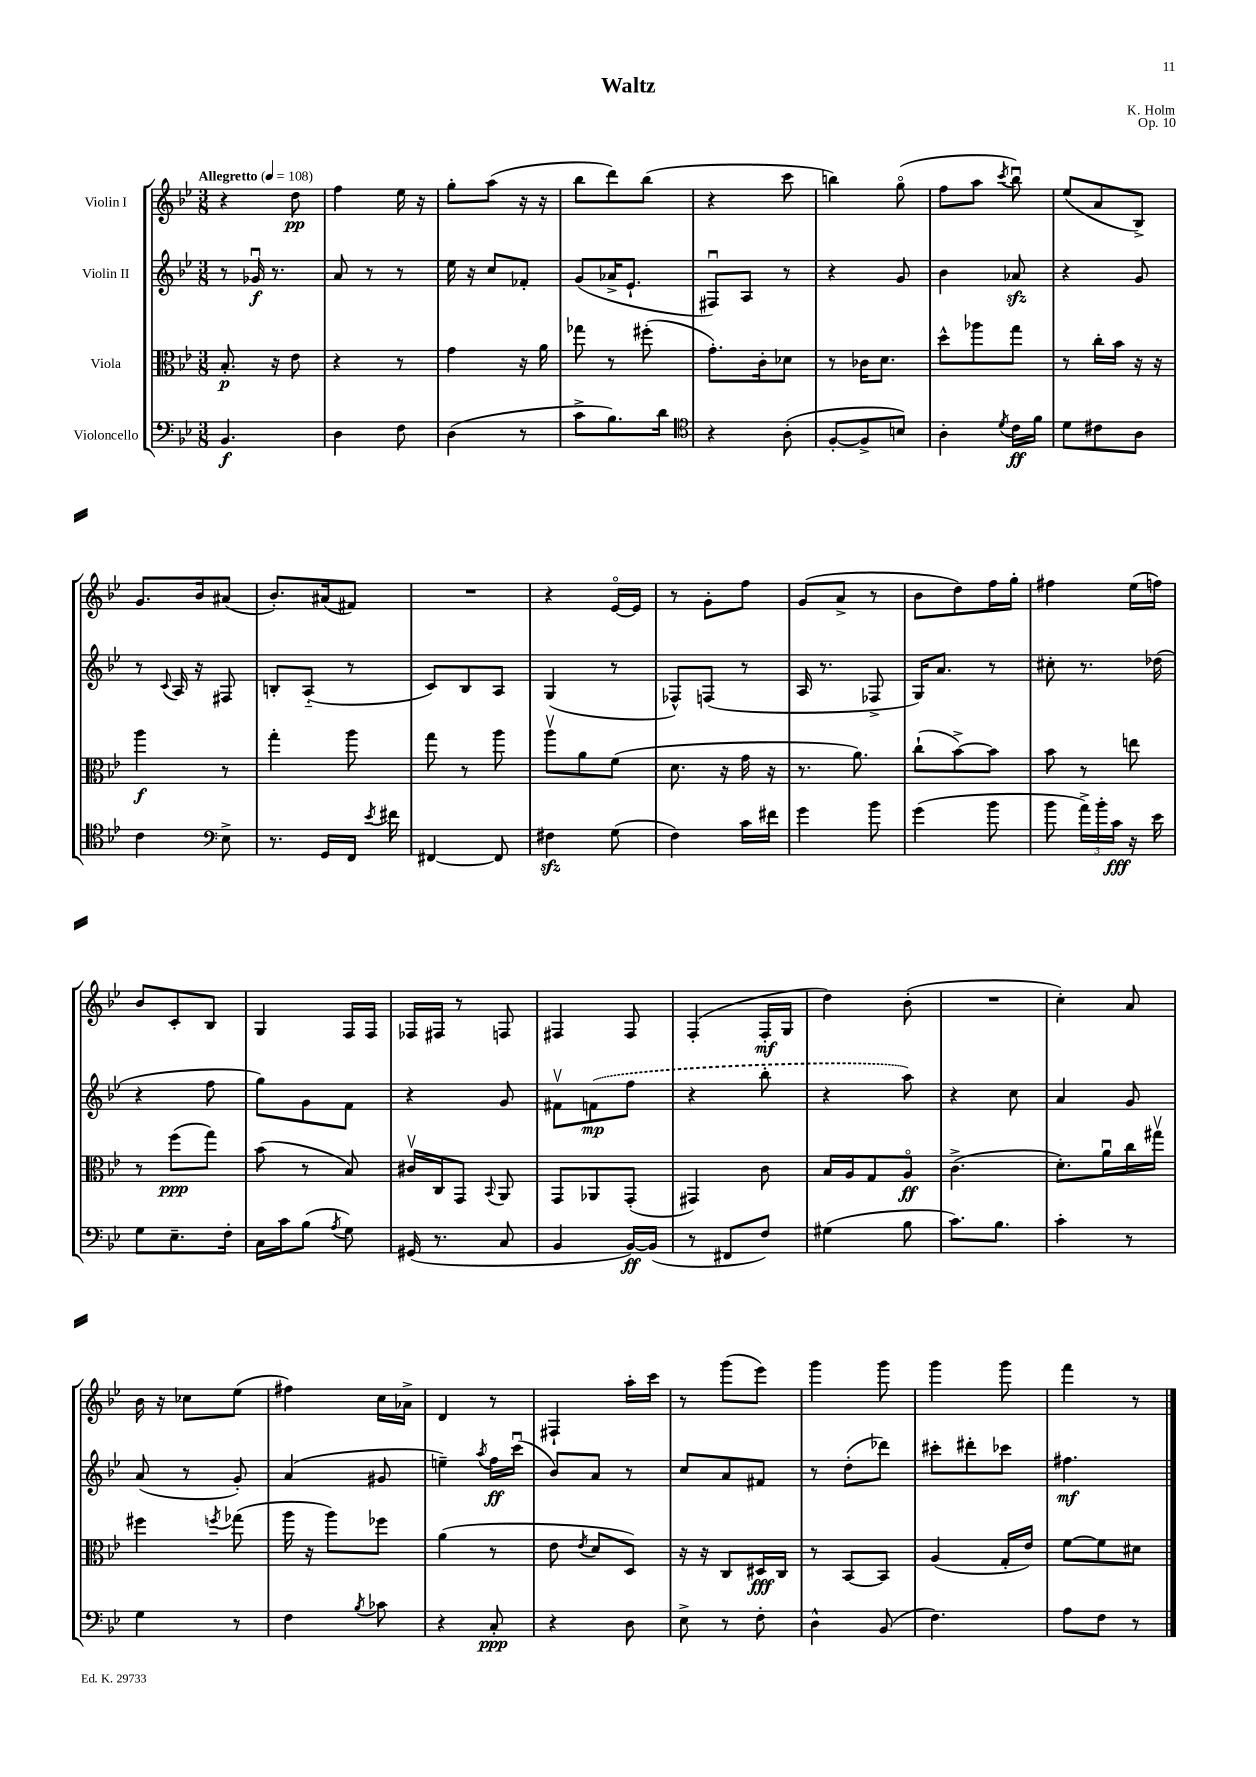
\header { title = "Waltz" composer = "K. Holm" opus = "Op. 10" }
<<
\new StaffGroup <<
\new Staff = "s0" \with { instrumentName = "Violin I" } {
    \clef treble \key bes \major \numericTimeSignature \time 3/8 \tempo "Allegretto" 4 = 108
    \autoBeamOff r4 d''8\pp |
    f''4 ees''16 r16 |
    g''8[-. a''8]( r16 r16 |
    bes''8[ d'''8) bes''8]( |
    r4 c'''8 |
    b''4) g''8\flageolet( |
    f''8[ a''8] \acciaccatura { c'''8 } bes''8\downbow) |
    ees''8[( a'8 bes8]->) |
    g'8.[ bes'16 ais'8]( |
    bes'8.[-.) ais'16( fis'8]) |
    R4. |
    r4 ees'16[~\flageolet ees'16] |
    r8 g'8[-. f''8] |
    g'8[( a'8]-> r8 |
    bes'8[ d''8) f''16 g''16]-. |
    fis''4 ees''16[( f''16]) |
    bes'8[ c'8-. bes8] |
    g4 f16[ f16] |
    fes16[ fis16] r8 f8 |
    fis4 fis8 |
    f4-.( f16[-.\mf g16] |
    d''4) bes'8-.( |
    R4. |
    c''4-.) a'8 |
    bes'16 r16 ces''8[ ees''8]( |
    fis''4) c''16[ aes'16]-> |
    d'4 r8 |
    fis4-! a''16[-. c'''16] |
    r8 g'''8[( ees'''8]) |
    g'''4 g'''8 |
    g'''4 g'''8 |
    f'''4 r8 \bar "|." |
}
\new Staff = "s1" \with { instrumentName = "Violin II" } {
    \clef treble \key bes \major \numericTimeSignature \time 3/8
    \autoBeamOff r8 ges'16\downbow\f r8. |
    a'8 r8 r8 |
    ees''16 r16 c''8[ fes'8]-. |
    g'8[( aes'16-> ees'8.]-! |
    fis8[\downbow) a8] r8 |
    r4 g'8 |
    bes'4 aes'8\sfz |
    r4 g'8 |
    r8 \appoggiatura { c'8 } a16 r16 fis8 |
    b8[-. a8]-_( r8 |
    c'8[) bes8 a8] |
    g4( r8 |
    fes8[-^) f8]( r8 |
    a16 r8. fes8-> |
    g16[) a'8.] r8 |
    cis''8-. r8. des''16( |
    r4 f''8 |
    g''8[) g'8 f'8] |
    r4 g'8 |
    fis'8[\upbow \once \slurDashed f'8\mp( f''8] |
    r4 bes''8-. |
    r4 a''8) |
    r4 c''8 |
    a'4 g'8 |
    a'8( r8 g'8-.) |
    a'4( gis'8 |
    e''4--) \acciaccatura { a''8 } f''16[\ff c'''16]\downbow( |
    bes'8[) a'8] r8 |
    c''8[ a'8 fis'8] |
    r8 d''8[-.( des'''8]) |
    cis'''8[-. dis'''8-. ces'''8] |
    fis''4.\mf \bar "|." |
}
\new Staff = "s2" \with { instrumentName = "Viola" } {
    \clef alto \key bes \major \numericTimeSignature \time 3/8
    \autoBeamOff bes8.-.\p r16 ees'8 |
    r4 r8 |
    g'4 r16 a'16 |
    ges''8 r8 fis''8-.( |
    g'8.[-.) c'16-. des'8] |
    r8 ces'16[ d'8.] |
    d''8[-^ aes''8 g''8] |
    r8 c''16[-. bes'16] r16 r16 |
    a''4\f r8 |
    g''4-. a''8 |
    g''8 r8 a''8 |
    a''8[\upbow a'8 f'8]( |
    d'8. r16 g'16 r16 |
    r8. a'8.) |
    c''8[-!( bes'8~->) bes'8] |
    bes'8 r8 e''8 |
    r8 f''8[\ppp( g''8]) |
    bes'8( r8 bes8) |
    cis'16[\upbow c16 g,8] \appoggiatura { bes,8 } a,8 |
    g,8[ aes,8 g,8]-.( |
    gis,4) c'8 |
    bes16[ a16 g8 a8]\flageolet\ff |
    c'4.->( |
    d'8.[-.) a'16\downbow c''16 gis''16]\upbow |
    fis''4 \acciaccatura { f''8 } ges''8( |
    a''16 r16 a''8[) fes''8] |
    a'4( r8 |
    ees'8 \acciaccatura { ees'8 } d'8[ d8]) |
    r16 r16 c8[ dis16\fff c16] |
    r8 bes,8[~ bes,8] |
    a4( g16[-. ees'16]) |
    f'8[~ f'8 dis'8] \bar "|." |
}
\new Staff = "s3" \with { instrumentName = "Violoncello" } {
    \clef bass \key bes \major \numericTimeSignature \time 3/8
    \autoBeamOff bes,4.\f |
    d4 f8 |
    d4( r8 |
    c'8[-> bes8.) d'16] |
    \clef tenor r4 a8-.( |
    f8[~-. f8-> b8]) |
    a4-. \acciaccatura { d'8 } c'16[\ff f'16] |
    d'8[ cis'8 a8] |
    c'4 \clef bass ees8-> |
    r8. g,16[ f,16] \acciaccatura { ees'8 } fis'16 |
    fis,4~ fis,8 |
    fis4\sfz g8( |
    f4) c'16[ fis'16] |
    g'4 bes'8 |
    g'4( bes'8 |
    bes'8 \tuplet 3/2 { a'16[->) bes'16-. c'16]\fff } r16 ees'16 |
    g8[ ees8.-- f16]-. |
    c16[ c'16 bes8]( \acciaccatura { a8 } g8) |
    gis,16( r8. c8 |
    bes,4 bes,16[~\ff) bes,16]( |
    r8 fis,8[ f8]) |
    gis4( bes8 |
    c'8.[) bes8.] |
    c'4-. r8 |
    g4 r8 |
    f4 \acciaccatura { bes8 } ces'8 |
    r4 c8-.\ppp |
    r4 d8 |
    ees8-> r8 f8-. |
    d4-^ bes,8( |
    f4.) |
    a8[ f8] r8 \bar "|." |
}
>>
>>
\layout { \context { \Score \remove "Bar_number_engraver" } }
